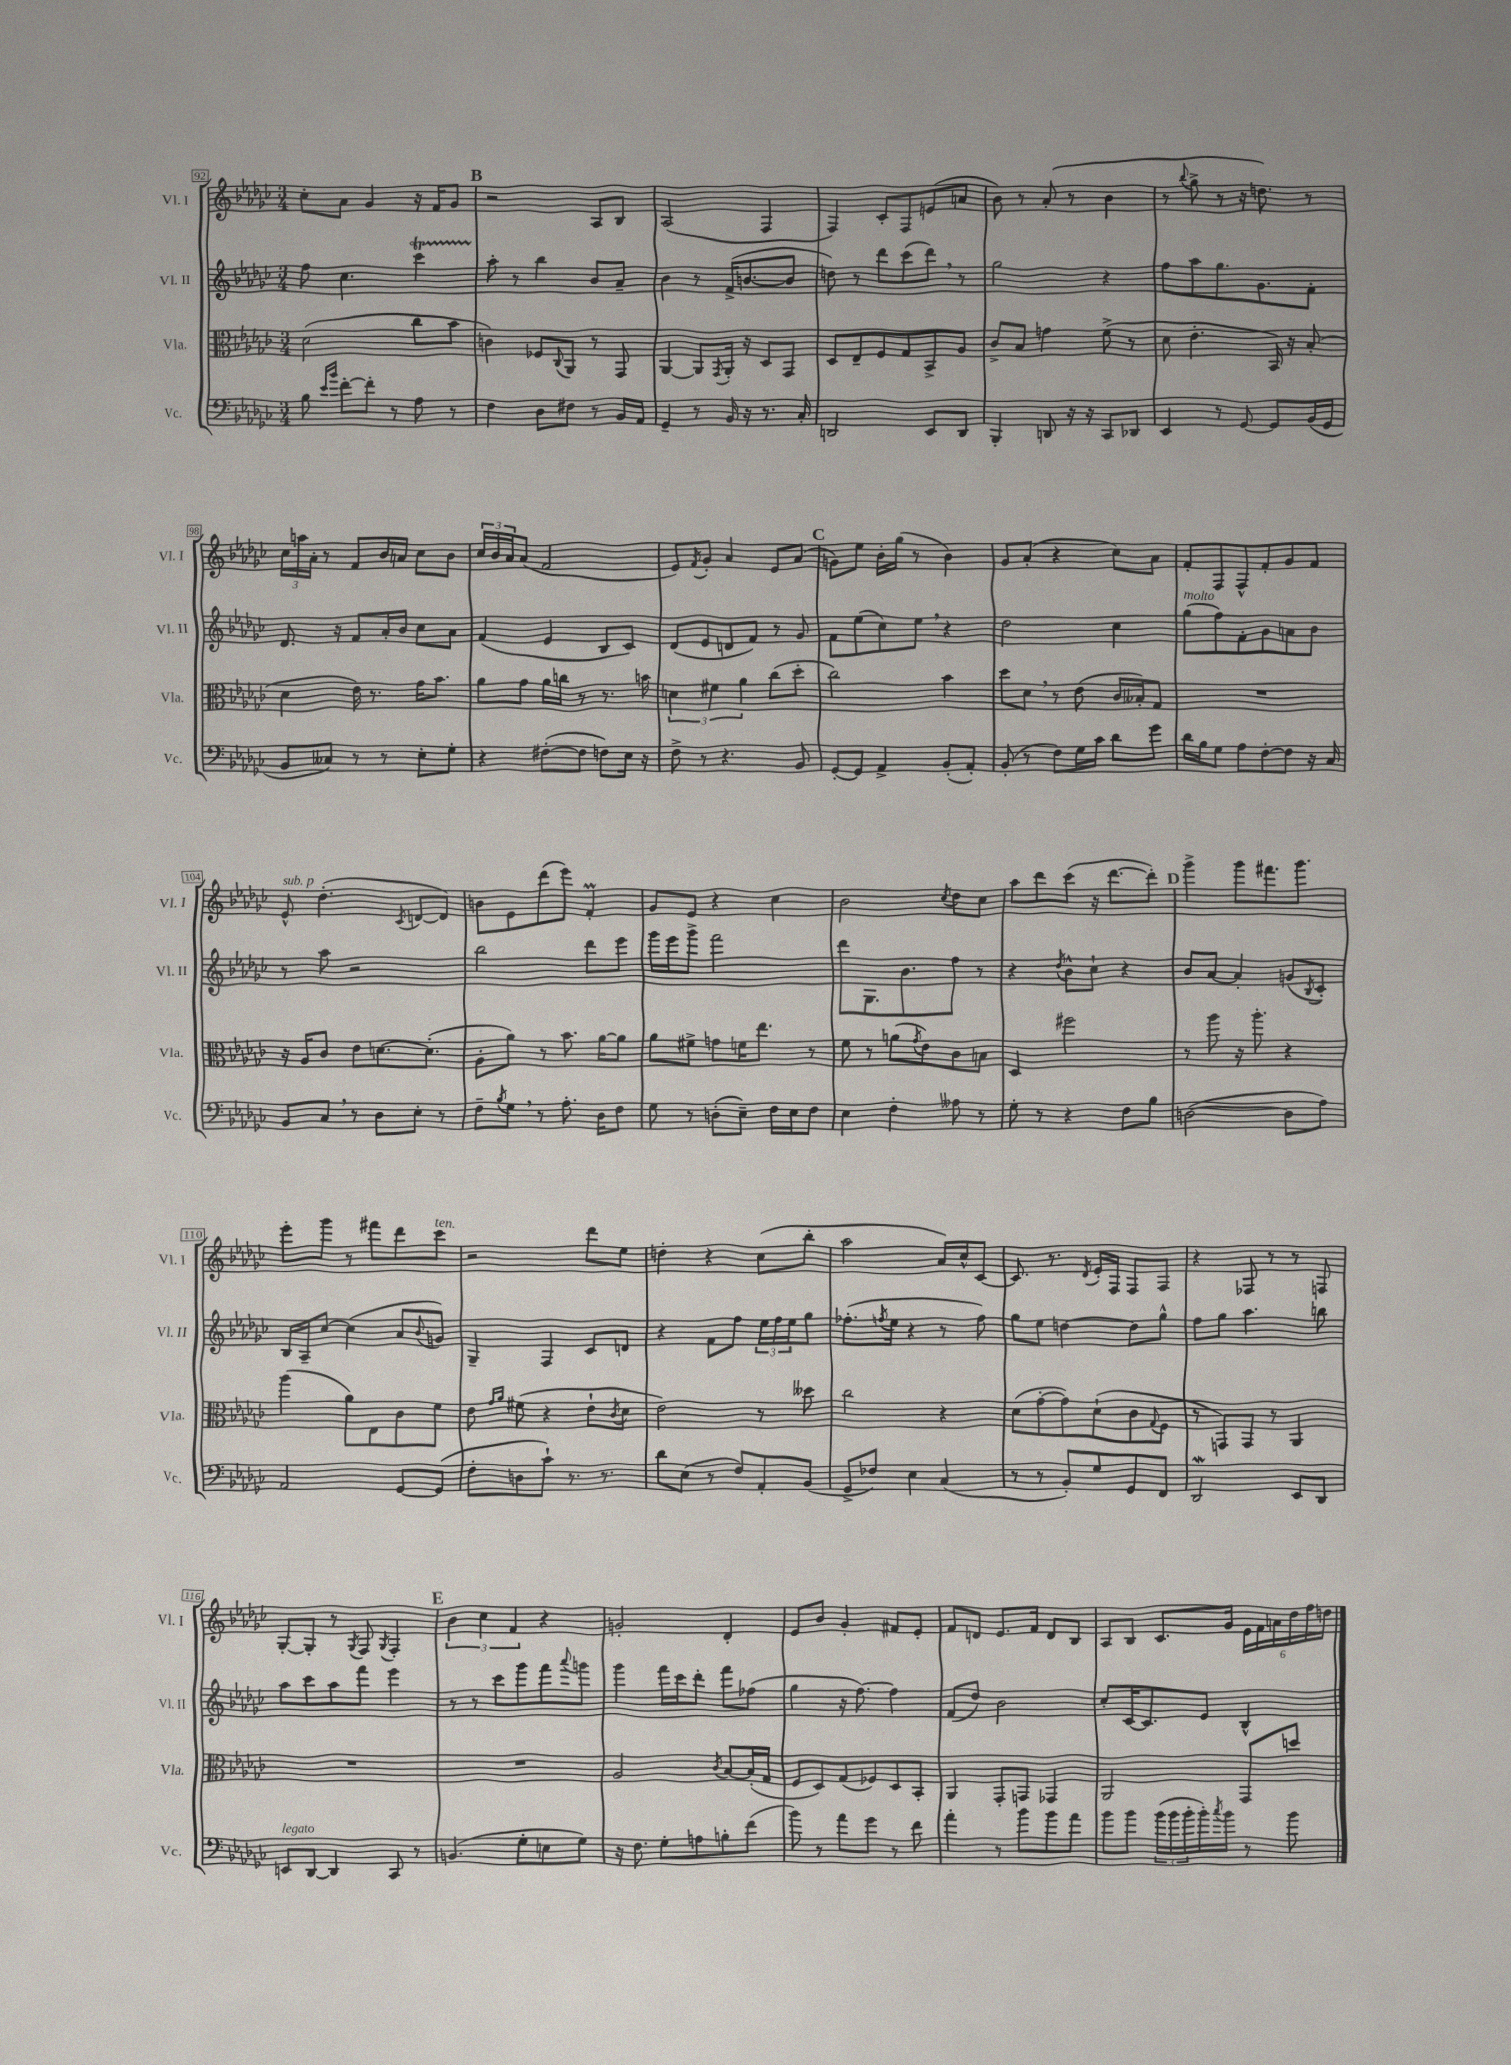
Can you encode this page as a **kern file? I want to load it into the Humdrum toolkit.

**kern	**kern	**kern	**kern
*staff4	*staff3	*staff2	*staff1
*clefF4	*clefC3	*clefG2	*clefG2
*k[b-e-a-d-g-c-]	*k[b-e-a-d-g-c-]	*k[b-e-a-d-g-c-]	*k[b-e-a-d-g-c-]
*M3/4	*M3/4	*M3/4	*M3/4
8B-\	(2d-\	8ff\	8cc-'\L
16qqe-/LL	.	.	.
16qqb-/JJ	.	.	.
[8f'\L	.	4.cc-\	8a-\J
8f'\]J	.	.	4g-/
8r	.	.	.
8A-\	8cc-\L	4ccc-\	16r
.	.	.	16f/LK
8r	8b-\J	.	8g-/J
=	=	=	=
4F\	4c\)	8aa-'\	2r
.	.	8r	.
8D-\L	8F-/L	4bb-\	.
.	8qqC-/	.	.
8F#\J	8AA-/J	.	.
8r	8r	8b-/L	8A-/L
16BB-/LL	8GG-/	8a-~/J	8B-/J
16AA-/JJ	.	.	.
=	=	=	=
4GG-~/	[4AA-/	4b-\	(2A-/
8r	8AA-/]L	8r	.
.	8qGG-/	.	.
16BB-/	16AA-'/Jk	(16f^/LK	.
16r	16r	[8.b/	.
8.r	8D-/L	.	4F/
.	8GG-/J	8b/]J	.
16C-'/	.	.	.
=	=	=	=
2DD/	8D-/L	8dd\)	4F/)
.	8E-~/	8r	.
.	8F/	8ddd-\L	8c-'/L
.	8G-/	(8ccc-\	8F/
8EE-/L	8BB-^/	8ddd-\J)	(8e/
8DD/J	8A-/J	8r	8a/J
=	=	=	=
4BBB-'/	8c-^/L	2gg-\	8b-\)
.	8B-/J	.	8r
8DD/	4g\	.	(8a-'/
16r	.	.	8r
16r	.	.	.
8CC-/L	(8f^\	4r	4b-\
8DD-/J	8r	.	.
=	=	=	=
4EE-/	8d-\	8ff\L	8r
.	.	.	8qqbb-/
.	4.e-'\	8aa-\	8gg-^\
8r	.	8.gg-\	8r
[8GG-/	.	.	16r
.	.	8.g-\	8.dd\)
8GG-/]L	16BB-/)	.	.
.	16r	.	.
(16BB-/L	(8B-'/	8f'\J	8r
16GG-/JJ	.	.	.
=	=	=	=
8BB-/L	4d-\	8.d-/	24cc-\LL
.	.	.	24aa\
.	.	.	24a-'\JJ
8C--/J)	.	.	8r
.	.	16r	.
8r	16e-\)	8f/L	8f/L
.	8.r	.	.
8r	.	16a-'/L	16b-/L
.	.	16b-/JJ	16a/JJ
8E-'\L	16g-\LK	8cc-\L	8cc-\L
.	8.b-\J	.	.
8G-'\J	.	8a-\J	8b-\J
=	=	=	=
4r	8a-\L	(4f/	24cc-/LL
.	.	.	24b-/
.	.	.	24a-/J
.	8g-\J	.	(8a-/J
([8F#'\L	16a-\LL	4e-/	2f/
.	16cc\JJ	.	.
8F#\]J	8r	.	.
8F\L)	8.r	8B-/L	.
16E-\Jk	.	8c-/J)	.
16r	16b\	.	.
=	=	=	=
8F^\	6d\	(8d-/L	8e-/L)
.	.	.	8qf/
8r	.	8e-/	8g-'/J
.	6f#\	.	.
4.r	.	8d/	4a-/
.	6a-\	.	.
.	.	8f/J)	.
.	(8cc-\L	8r	8e-/L
8BB-/	8dd-'\J	8g-/	(8a-/J
=	=	=	=
[8GG-'/L	2cc-\)	8f\L	8g\L)
8GG-/]J	.	(8ee-\	8ee-\J
4AA-^/	.	8cc-\)	16b-'\LL
.	.	.	(16gg-\JJ
.	.	8ee-\J	8r
(8BB-'/L	4b-\	4r	4b-\)
8AA-'/J)	.	.	.
=	=	=	=
(8BB-'/	8dd-\L	2dd-\	8g-/L
8r	8d-\J	.	(8a-'/J
8F\L)	8r	.	4r
16G-\L	(8e-\	.	.
16c-\JJ	.	.	.
8d-\L	16c-/LL	4cc-\	8cc-\L)
.	16B--'/J)	.	.
8g-\J	8G-/J	.	8a-\J
=	=	=	=
16d-\LL	2.r	(8gg-\L	8f'/L
16B-\J	.	.	.
8G-\J	.	8ff\)	8F/
8A-\L	.	8f'\	8F^^/
[8F'\	.	8g-\	8f'/
8F\]J	.	8a\	8g-/
16r	.	8b-\J	8f/J
16C-/	.	.	.
=	=	=	=
8BB-/L	16r	8r	8e-^^/
.	16A-/LK	.	.
8C-/J	8c-/J	8aa-\	(4.dd-'\
8r	8e-\L	2r	.
8D-\L	[8.d\	.	.
.	.	.	8qc-/
8E-'\J	.	.	[8d/L
.	(8.d'\]J	.	.
8r	.	.	8d/]J)
=	=	=	=
8F~\L	8A-'\L	2bb-\	8b\L
8qB-/	.	.	.
8G-\J	8a-\J)	.	8e-\
8r	8r	.	(8ddd-\
8.A-'\	8.b-\	.	8eee-\J)
.	.	8ddd-\L	4f'/
16D-\LK	[16a-\LK	.	.
8F\J	8a-\]J	8eee-\J	.
=	=	=	=
8G-\	8a-\L	16ggg-\LL	8g-/L
.	.	16eee-\J	.
8r	8f#^\J	8ggg-^\J	8e-/J
(8D'\L	8g\L	2fff\	4r
8E-~\J)	16f\K	.	.
.	8.ee-\J	.	.
16F\LL	.	.	4cc-\
16E-\J	.	.	.
8F\J	8r	.	.
=	=	=	=
4E-\	8f\	8ddd-\L	2b-\
.	8r	8.G-\	.
4F'\	(8a\L	.	.
.	.	8.b-\	.
.	8qg-/	.	.
.	8e-\)	.	.
.	.	.	8qcc-/
8A--\	8c-\	8ff\J	8dd-\L
8r	8B\J	8r	8cc-\J
=	=	=	=
8G-'\	4D-/	4r	8aa-\L
8r	.	.	8ddd-\
.	.	8qdd-/	.
4r	2ff#\	8b-^^\L	(8ccc-\J
.	.	8cc-`\J	16r
.	.	.	[8.ddd-\L
8F\L	.	4r	.
8B-\J	.	.	8ddd-'\]J)
=	=	=	=
([2D\	8r	8b-/L	4ggg-^\
.	8aa-\	[8a-/J	.
.	16r	4a-'/]	8ggg-\L
.	8.aa-'\	.	.
.	.	.	8.fff#\
8D\]L	4r	(8g/L	.
.	.	.	8.ggg-\J
.	.	8qB-/	.
8A-\J)	.	8c-'/J)	.
=	=	=	=
2AA-/	(4aa-\	16B-/LL	8eee-'\L
.	.	16A-~/J	.
.	.	[8cc-/J	8ggg-\J
.	8a-\L)	(4cc-\]	8r
.	8E-\	.	8fff#\L
[8GG-/L	8c-\	8a-/L	8ddd-\
.	.	8qqb-/	.
(8GG-/]J	8f\J	8g/J)	8ccc-\J
=	=	=	=
8F'\L	8e-\	4G-~/	2r
.	16qqg-/LL	.	.
.	16qqa-/JJ	.	.
8D\	(8f#\	.	.
8c-`\J)	4r	4F/	.
8.r	.	.	.
.	8e-`\L	8c-/L	8ddd-\L
8.r	.	.	.
.	8qc-/	.	.
.	8d-\J	8d/J	8ee-\J
=	=	=	=
8d-\L	2e-\)	4r	4dd'\
(8E-\J	.	.	.
8r	.	8f\L	4r
8F/L)	.	8ff\J	.
8AA-'/	8r	24ee-\LL	(8cc-\L
.	.	24ff\	.
.	.	24ee-\J	.
(8BB-/J	8dd--\	8gg-\J	8bb-'\J
=	=	=	=
8GG-^/L	2cc-\	(8.ff-'\L	2aa-\
8F-/J)	.	.	.
.	.	8qff/	.
.	.	16ee-\Jk	.
4E-\	.	4r	.
(4C-/	4r	8r	16a-/LL)
.	.	.	16cc-^^/J
.	.	8ff\)	[8c-/J
=	=	=	=
8r	(8d-\L	8gg-\L	8.c-/]
8r	[8g-'\	8ee-\J	.
.	.	.	8.r
8BB-'/L)	8g-\])	[4dd\	.
.	.	.	8qd-/
8G-/	(8d-`\	.	16e-'/LL
.	.	.	16F/JJ
8GG-/	8c-\	8dd\]L	8F/L
.	8qqG-/	.	.
8FF/J	8F\J	8gg-^^\J	8F/J
=	=	=	=
2DD-/	8r	8ff\L	4r
.	8GG/L)	8gg-\J	.
.	8GG/J	4.aa-\	8F-/
.	8r	.	8r
8EE-/L	4AA-/	.	8r
8DD-/J	.	8bb\	8F/
=	=	=	=
8EE/L	2.r	8aa-\L	[8G-'/L
[8DD-/J	.	8ccc-\	8G-'/]J
4DD-/]	.	8aa-\	8r
.	.	.	8qG-/
.	.	8fff\J	8F/
.	.	.	8qG-/
8CC-/	.	4eee-\	4F'/
8r	.	.	.
=	=	=	=
(4.BB/	2.r	8r	6b-\
.	.	8r	.
.	.	.	6cc-\
.	.	8ccc-\L	.
.	.	.	6f/
8G-'\L	.	8ggg-\	.
8E\	.	8fff\	4r
.	.	8qqaaa-/	.
8G-\J)	.	8ggg\J	.
=	=	=	=
16r	2A-/	4ggg-\	2g'/
8.F\	.	.	.
8G-'\L	.	16fff\LL	.
.	.	16ccc-\J	.
8A\	.	8ddd-'\J	.
.	8qc-/	.	.
8B'\	[8B-/L	8fff\L	4d-'/
(8f\J	(16B-'/]L	(8ff-\J	.
.	16G-/JJ	.	.
=	=	=	=
8b-\)	8F/L	4gg-\	8e-/L
8r	8D-/)	.	8b-/J
8a-\L	(8G-/	16r	4g-'/
.	.	[8.ff\)	.
8g-\J	8F-/)	.	.
8r	8D-/	4ff\]	8f#/L
8f\	8BB-'/J	.	8e-'/J
=	=	=	=
4a-'\	4AA-/	(8f/L	8f/L
.	.	8dd-/J)	8d/J
8r	8GG-'/L	2b-\	8.e-/L
8b-\L	8GG/J	.	.
.	.	.	16f/Jk
8b-\	4GG-/	.	8d/L
8a-\J	.	.	8B-/J
=	=	=	=
8b-\L	2AA-/	8cc-'/L	8A-/L
8b-\J	.	[16c-/K	8B-/J
.	.	8.c-/]	.
(24b-\LL	.	.	8.c-/L
24b-\	.	.	.
24b-'\	.	.	.
16b-'\)	.	8e-/J	.
8qcc-/	.	.	.
16b-\JJ	.	.	16g-/Jk
8r	8GG-/L	4B-^^/	24e-\LL
.	.	.	24f\
.	.	.	24a\
8b-\	8dd/J	.	24dd-\
.	.	.	24ff\
.	.	.	24dd\JJ
==	==	==	==
*-	*-	*-	*-
